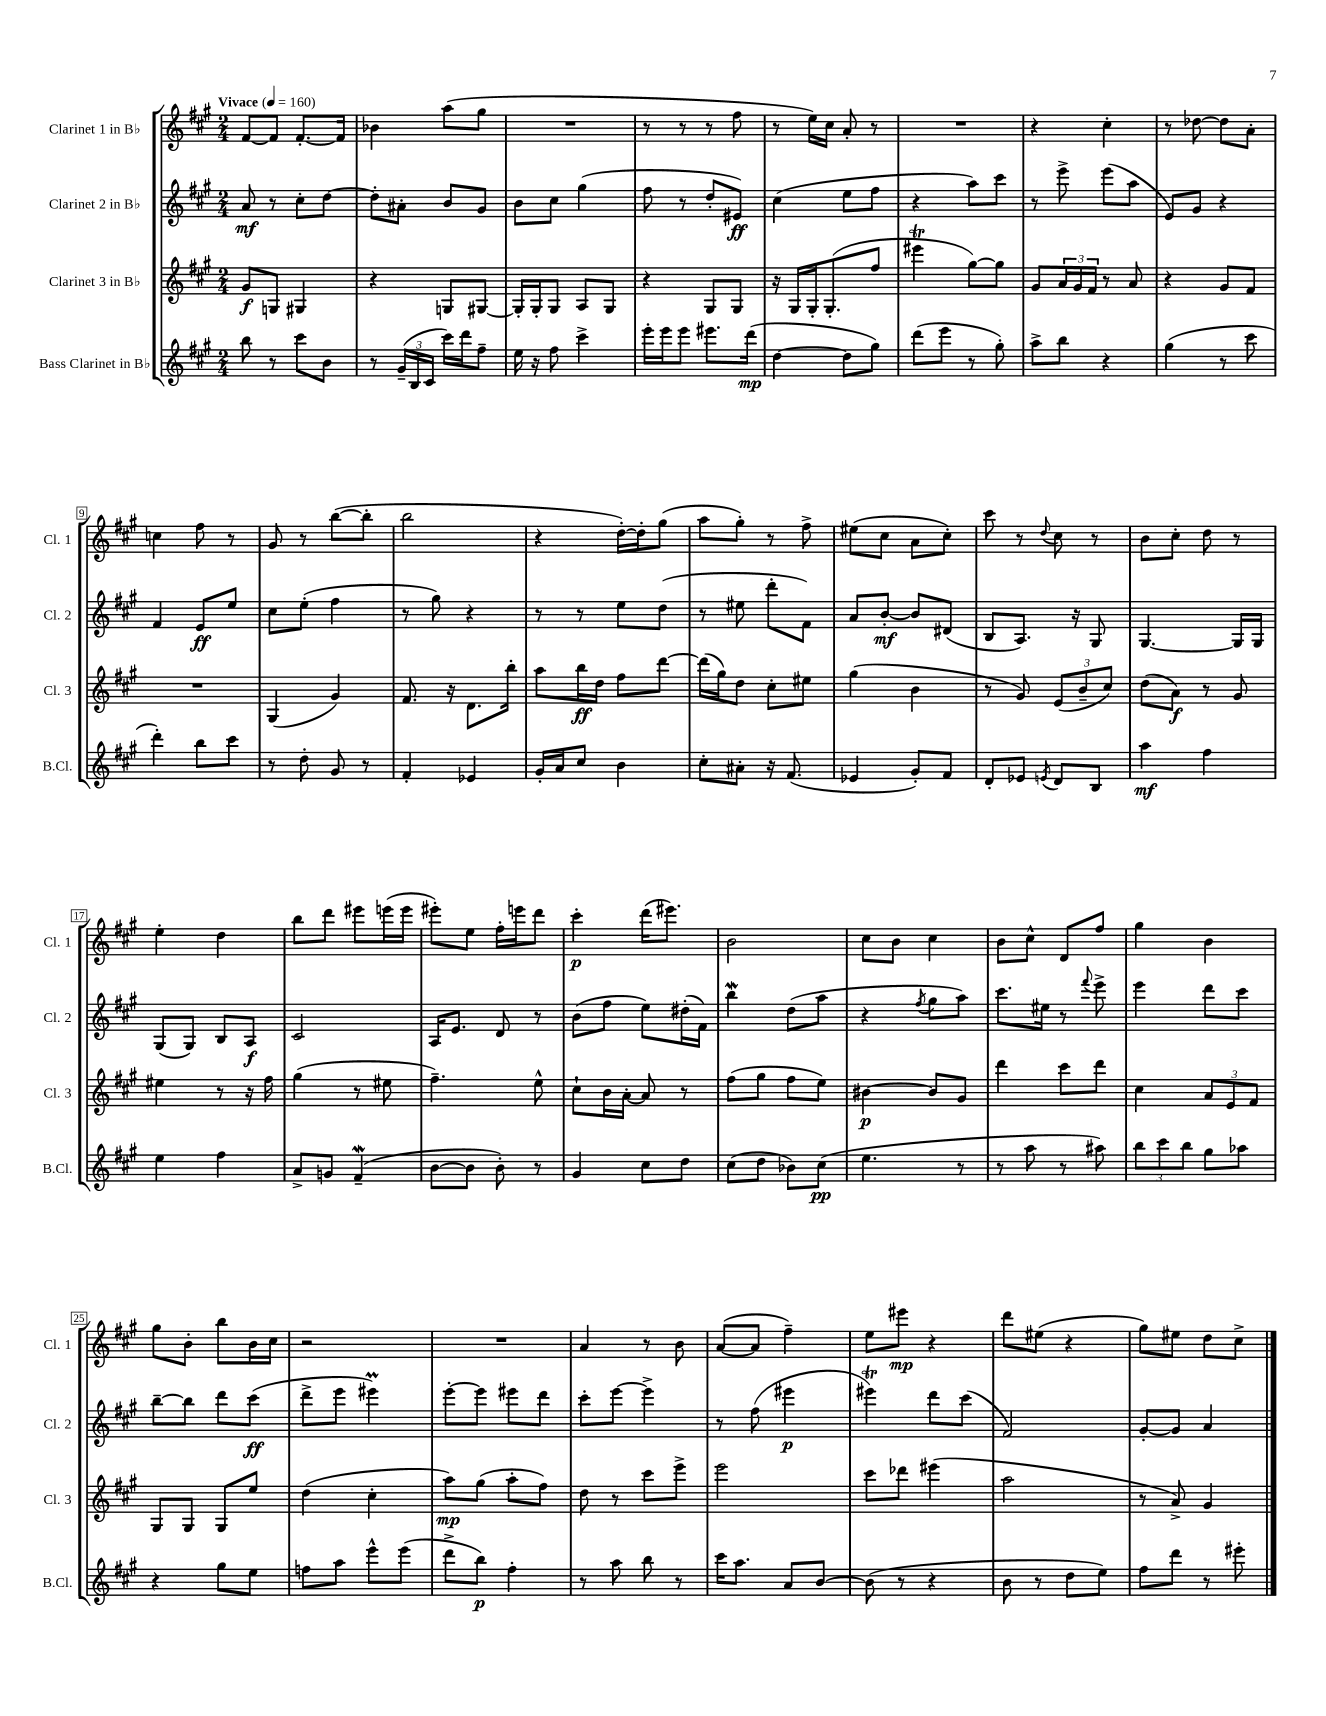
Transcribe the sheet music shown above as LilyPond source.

<<
\new StaffGroup <<
\new Staff = "s0" \with { instrumentName = "Clarinet 1 in Bb" shortInstrumentName = "Cl. 1" } {
    \clef treble \key a \major \numericTimeSignature \time 2/4 \tempo "Vivace" 4 = 160
    fis'8~ fis'8 fis'8.~-. fis'16 |
    bes'4 a''8( gis''8 |
    R2 |
    r8 r8 r8 fis''8 |
    r8 e''16) cis''16 a'8-. r8 |
    R2 |
    r4 cis''4-. |
    r8 des''8~ des''8 a'8-. |
    c''4 fis''8 r8 |
    gis'8 r8 b''8~( b''8-. |
    b''2 |
    r4 d''16~-.) d''16-. gis''8( |
    a''8 gis''8-.) r8 fis''8-> |
    eis''8( cis''8 a'8 cis''8-.) |
    cis'''8 r8 \appoggiatura { d''8 } cis''8 r8 |
    b'8 cis''8-. d''8 r8 |
    e''4-. d''4 |
    b''8 d'''8 eis'''8 e'''16( e'''16 |
    eis'''8-.) e''8 fis''16-. e'''16 d'''8 |
    cis'''4-.\p d'''16( eis'''8.) |
    b'2 |
    cis''8 b'8 cis''4 |
    b'8 cis''8-^ d'8 fis''8 |
    gis''4 b'4 |
    gis''8 b'8-. b''8 b'16 cis''16 |
    r2 |
    R2 |
    a'4 r8 b'8 |
    a'8~( a'8 fis''4--) |
    e''8 eis'''8\mp r4 |
    d'''8 eis''8( r4 |
    gis''8) eis''8 d''8 cis''8-> \bar "|." |
}
\new Staff = "s1" \with { instrumentName = "Clarinet 2 in Bb" shortInstrumentName = "Cl. 2" } {
    \clef treble \key a \major \numericTimeSignature \time 2/4
    a'8\mf r8 cis''8-. d''8~ |
    d''8-. ais'8-. b'8 gis'8 |
    b'8 cis''8 gis''4( |
    fis''8 r8 d''8-. eis'8\ff) |
    cis''4( e''8 fis''8 |
    r4 a''8) cis'''8 |
    r8 e'''8-> e'''8( a''8 |
    e'8) gis'8 r4 |
    fis'4 e'8\ff e''8 |
    cis''8 e''8-.( fis''4 |
    r8 gis''8) r4 |
    r8 r8 e''8 d''8( |
    r8 eis''8 d'''8-. fis'8) |
    a'8 b'8~-.\mf b'8 dis'8( |
    b8 a8.) r16 gis8 |
    gis4.~ gis16 gis16 |
    gis8( gis8) b8 a8\f |
    cis'2 |
    a16 e'8. d'8 r8 |
    b'8( fis''8 e''8) dis''16-.( fis'16) |
    b''4\mordent d''8( a''8 |
    r4 \acciaccatura { fis''8 } gis''8 a''8) |
    cis'''8. eis''16 r8 \appoggiatura { fis'''8 } e'''8-> |
    e'''4 d'''8 cis'''8 |
    b''8~-- b''8 d'''8 cis'''8\ff( |
    d'''8-> e'''8 eis'''4\prall) |
    e'''8~-. e'''8 eis'''8 d'''8 |
    cis'''8-. e'''8~ e'''4-> |
    r8 fis''8( eis'''4\p |
    eis'''4\trill) d'''8 cis'''8( |
    fis'2) |
    gis'8~-. gis'8 a'4 \bar "|." |
}
\new Staff = "s2" \with { instrumentName = "Clarinet 3 in Bb" shortInstrumentName = "Cl. 3" } {
    \clef treble \key a \major \numericTimeSignature \time 2/4
    gis'8\f g8 gis4 |
    r4 g8 gis8~ |
    gis16-. gis16-. gis8 a8 gis8 |
    r4 gis8 gis8 |
    r16 gis16 gis16-. gis8.-.( fis''8 |
    eis'''4\trill gis''8~) gis''8 |
    gis'8 \tuplet 3/2 { a'16 gis'16 fis'16 } r8 a'8 |
    r4 gis'8 fis'8 |
    R2 |
    gis4( gis'4) |
    fis'8. r16 d'8. b''16-. |
    a''8 b''16\ff d''16 fis''8 d'''8~ |
    d'''16( gis''16) d''8 cis''8-. eis''8 |
    gis''4( b'4 |
    r8 gis'8) \tuplet 3/2 { e'8( b'8-- cis''8) } |
    d''8( a'8\f) r8 gis'8 |
    eis''4 r8 r16 fis''16 |
    gis''4( r8 eis''8 |
    fis''4.--) e''8-^ |
    cis''8-! b'16 a'16~-. a'8 r8 |
    fis''8( gis''8 fis''8 e''8) |
    bis'4~\p bis'8 gis'8 |
    d'''4 cis'''8 d'''8 |
    cis''4 \tuplet 3/2 { a'8 e'8 fis'8 } |
    gis8 gis8 gis8 e''8 |
    d''4( cis''4-. |
    a''8\mp) gis''8( a''8-. fis''8) |
    d''8 r8 cis'''8 e'''8-> |
    e'''2 |
    cis'''8 des'''8 eis'''4( |
    a''2 |
    r8 a'8->) gis'4 \bar "|." |
}
\new Staff = "s3" \with { instrumentName = "Bass Clarinet in Bb" shortInstrumentName = "B.Cl." } {
    \clef treble \key a \major \numericTimeSignature \time 2/4
    b''8 r8 cis'''8 b'8 |
    r8 \tuplet 3/2 { gis'16--( b16 cis'16 } cis'''16) d'''16 fis''8-- |
    e''16 r16 fis''8 cis'''4-> |
    e'''16-. e'''16 e'''8 eis'''8. d'''16\mp( |
    d''4~ d''8 gis''8) |
    d'''8( e'''8 r8 gis''8-.) |
    a''8-> b''8 r4 |
    gis''4( r8 cis'''8 |
    d'''4-.) b''8 cis'''8 |
    r8 d''8-. gis'8 r8 |
    fis'4-. ees'4 |
    gis'16-. a'16 cis''8 b'4 |
    cis''8-. ais'8-. r16 fis'8.( |
    ees'4 gis'8-.) fis'8 |
    d'8-. ees'8 \acciaccatura { e'8 } d'8 b8 |
    a''4\mf fis''4 |
    e''4 fis''4 |
    a'8-> g'8 fis'4--\mordent( |
    b'8~ b'8 b'8-.) r8 |
    gis'4 cis''8 d''8 |
    cis''8( d''8 bes'8) cis''8\pp( |
    e''4. r8 |
    r8 a''8 r8 ais''8) |
    \tuplet 3/2 { b''8 cis'''8 b''8 } gis''8 aes''8 |
    r4 gis''8 e''8 |
    f''8 a''8 e'''8-^ e'''8( |
    d'''8-> b''8\p) fis''4-. |
    r8 a''8 b''8 r8 |
    cis'''16 a''8. a'8 b'8~ |
    b'8( r8 r4 |
    b'8 r8 d''8 e''8) |
    fis''8 d'''8 r8 eis'''8-. \bar "|." |
}
>>
>>
\layout { \context { \Score \override BarNumber.stencil = #(make-stencil-boxer 0.1 0.3 ly:text-interface::print) } }
